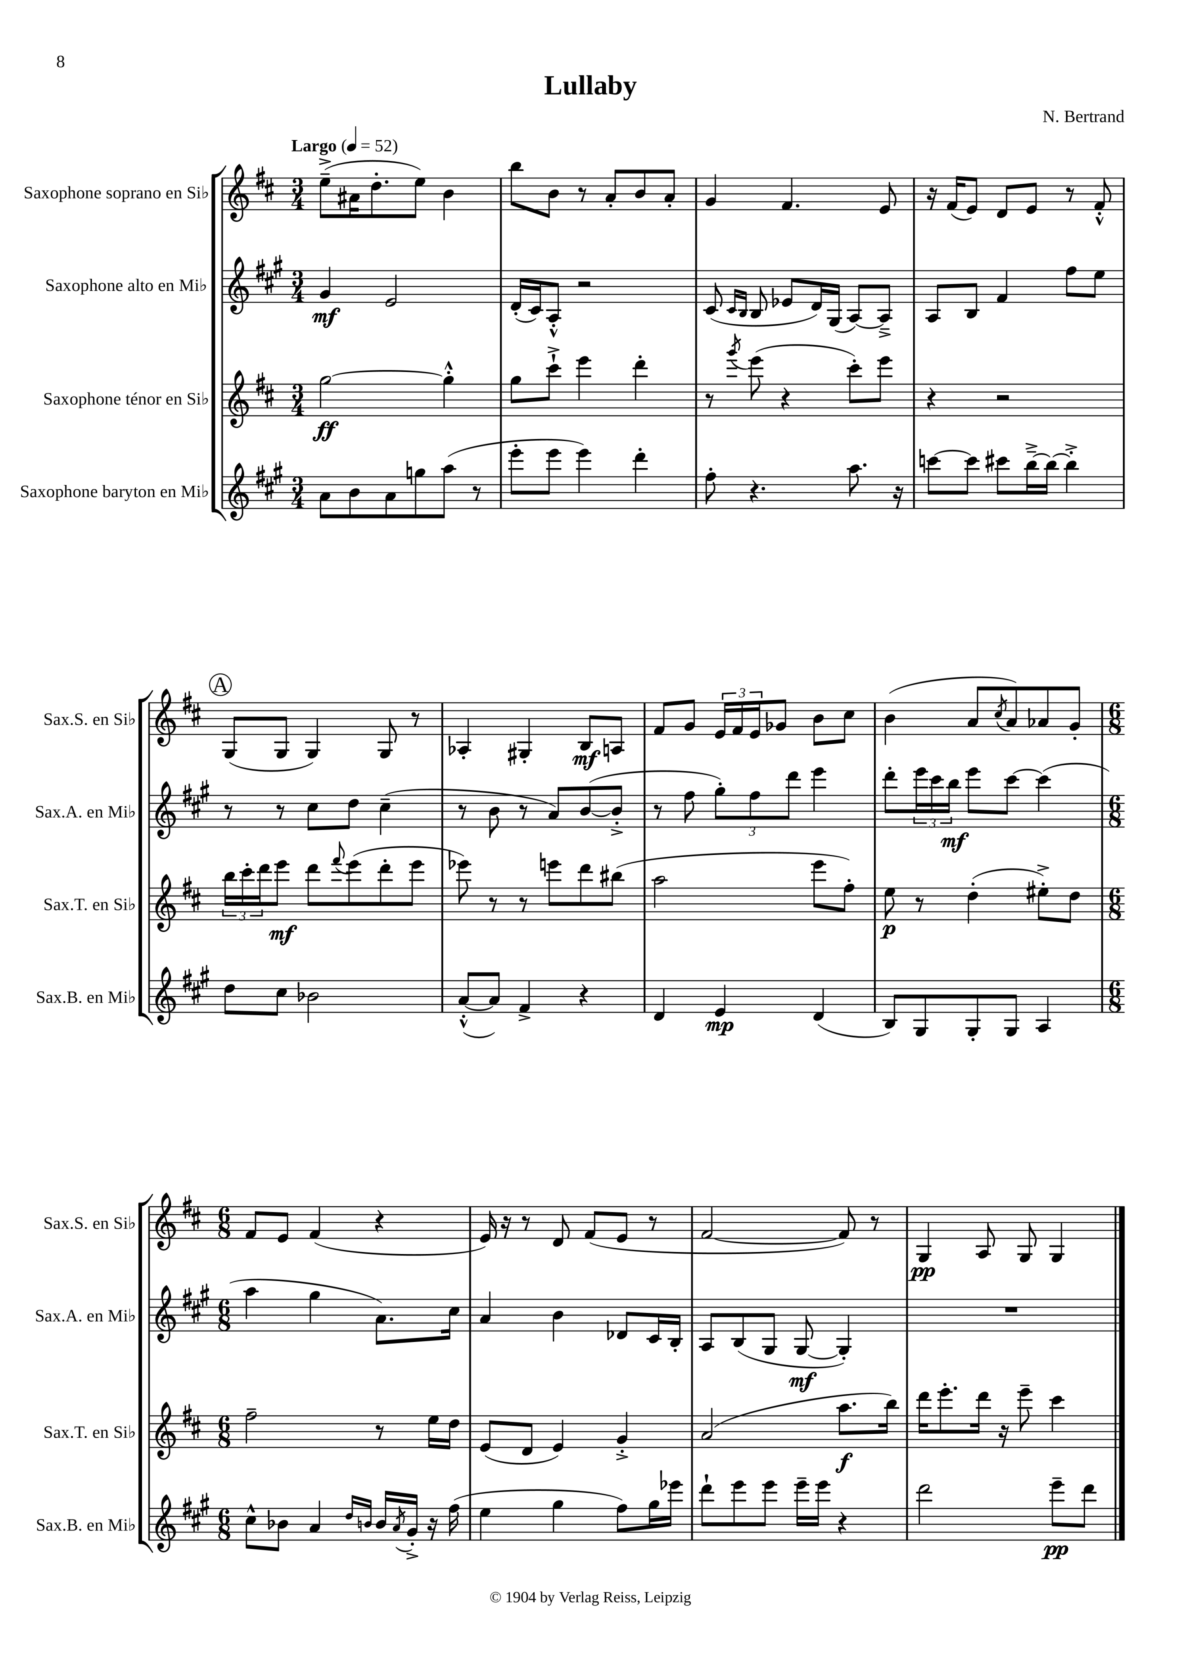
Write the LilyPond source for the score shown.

\header { title = "Lullaby" composer = "N. Bertrand" }
<<
\new StaffGroup <<
\new Staff = "s0" \with { instrumentName = "Saxophone soprano en Sib" shortInstrumentName = "Sax.S. en Sib" } {
    \clef treble \key d \major \numericTimeSignature \time 3/4 \tempo "Largo" 4 = 52
    e''8--->( ais'16 d''8.-. e''8) b'4 |
    b''8 b'8 r8 a'8-. b'8 a'8-. |
    g'4 fis'4. e'8 |
    r16 fis'16( e'8) d'8 e'8 r8 fis'8-.-^ |
    \mark \markup { \circle "A" } g8( g8 g4) g8 r8 |
    aes4-. gis4-. b8\mf a8 |
    fis'8 g'8 \tuplet 3/2 { e'16 fis'16 e'16 } ges'8 b'8 cis''8 |
    b'4( a'8 \acciaccatura { cis''8 } a'8) aes'8 g'8-. |
    \numericTimeSignature \time 6/8 fis'8 e'8 fis'4( r4 |
    e'16) r16 r8 d'8 fis'8( e'8 r8 |
    fis'2~ fis'8) r8 |
    g4\pp a8 g8 g4 \bar "|." |
}
\new Staff = "s1" \with { instrumentName = "Saxophone alto en Mib" shortInstrumentName = "Sax.A. en Mib" } {
    \clef treble \key a \major \numericTimeSignature \time 3/4
    gis'4\mf e'2 |
    d'16-.( cis'16) a8-.-^ r2 |
    cis'8( \grace { cis'16 b16 } b8 ees'8 d'16) gis16( a8~) a8---> |
    a8 b8 fis'4 fis''8 e''8 |
    \mark \markup { \circle "A" } r8 r8 cis''8 d''8 cis''4--( |
    r8 b'8 r8 a'8) b'8~( b'8-.-> |
    r8 fis''8 \tuplet 3/2 { gis''8-.) fis''8 d'''8 } e'''4 |
    d'''8-. \tuplet 3/2 { e'''16 cis'''16 b''16\mf } e'''8 cis'''8~ cis'''4( |
    \numericTimeSignature \time 6/8 a''4 gis''4 a'8.) cis''16 |
    a'4 b'4 des'8 cis'16 b16-. |
    a8 b8( gis8 gis8~\mf gis4-.) |
    R2. \bar "|." |
}
\new Staff = "s2" \with { instrumentName = "Saxophone ténor en Sib" shortInstrumentName = "Sax.T. en Sib" } {
    \clef treble \key d \major \numericTimeSignature \time 3/4
    g''2~\ff g''4-.-^ |
    g''8 cis'''8-!-> e'''4 d'''4-. |
    r8 \acciaccatura { g'''8 } e'''8( r4 cis'''8-.) e'''8 |
    r4 r2 |
    \mark \markup { \circle "A" } \tuplet 3/2 { b''16 cis'''16-. d'''16 } e'''8\mf d'''8 \appoggiatura { fis'''8 } e'''8( d'''8-. e'''8 |
    ees'''8) r8 r8 e'''8 d'''8 bis''8( |
    a''2 e'''8 fis''8-.) |
    e''8\p r8 d''4-.( eis''8-.->) d''8 |
    \numericTimeSignature \time 6/8 fis''2-- r8 e''16 d''16 |
    e'8( d'8 e'4) g'4-.-> |
    a'2( a''8.\f b''16) |
    d'''16 e'''8.-. d'''16 r16 e'''8-- cis'''4 \bar "|." |
}
\new Staff = "s3" \with { instrumentName = "Saxophone baryton en Mib" shortInstrumentName = "Sax.B. en Mib" } {
    \clef treble \key a \major \numericTimeSignature \time 3/4
    a'8 b'8 a'8 g''8 a''8( r8 |
    e'''8-. e'''8 e'''4) d'''4-. |
    fis''8-. r4. a''8. r16 |
    c'''8~ c'''8 cis'''8 b''16~---> b''16~ b''4-.-> |
    \mark \markup { \circle "A" } d''8 cis''8 bes'2 |
    a'8~-.-^( a'8) fis'4-> r4 |
    d'4 e'4\mp d'4( |
    b8) gis8 gis8-. gis8 a4 |
    \numericTimeSignature \time 6/8 cis''8-^ bes'8 a'4 \grace { d''16 b'16 } b'16 \acciaccatura { a'8 } gis'16-.-> r16 fis''16( |
    e''4 gis''4 fis''8) gis''16 ees'''16 |
    d'''8-! e'''8 e'''8 e'''16-- e'''16 r4 |
    d'''2 e'''8--\pp d'''8 \bar "|." |
}
>>
>>
\layout { \context { \Score \remove "Bar_number_engraver" } }
